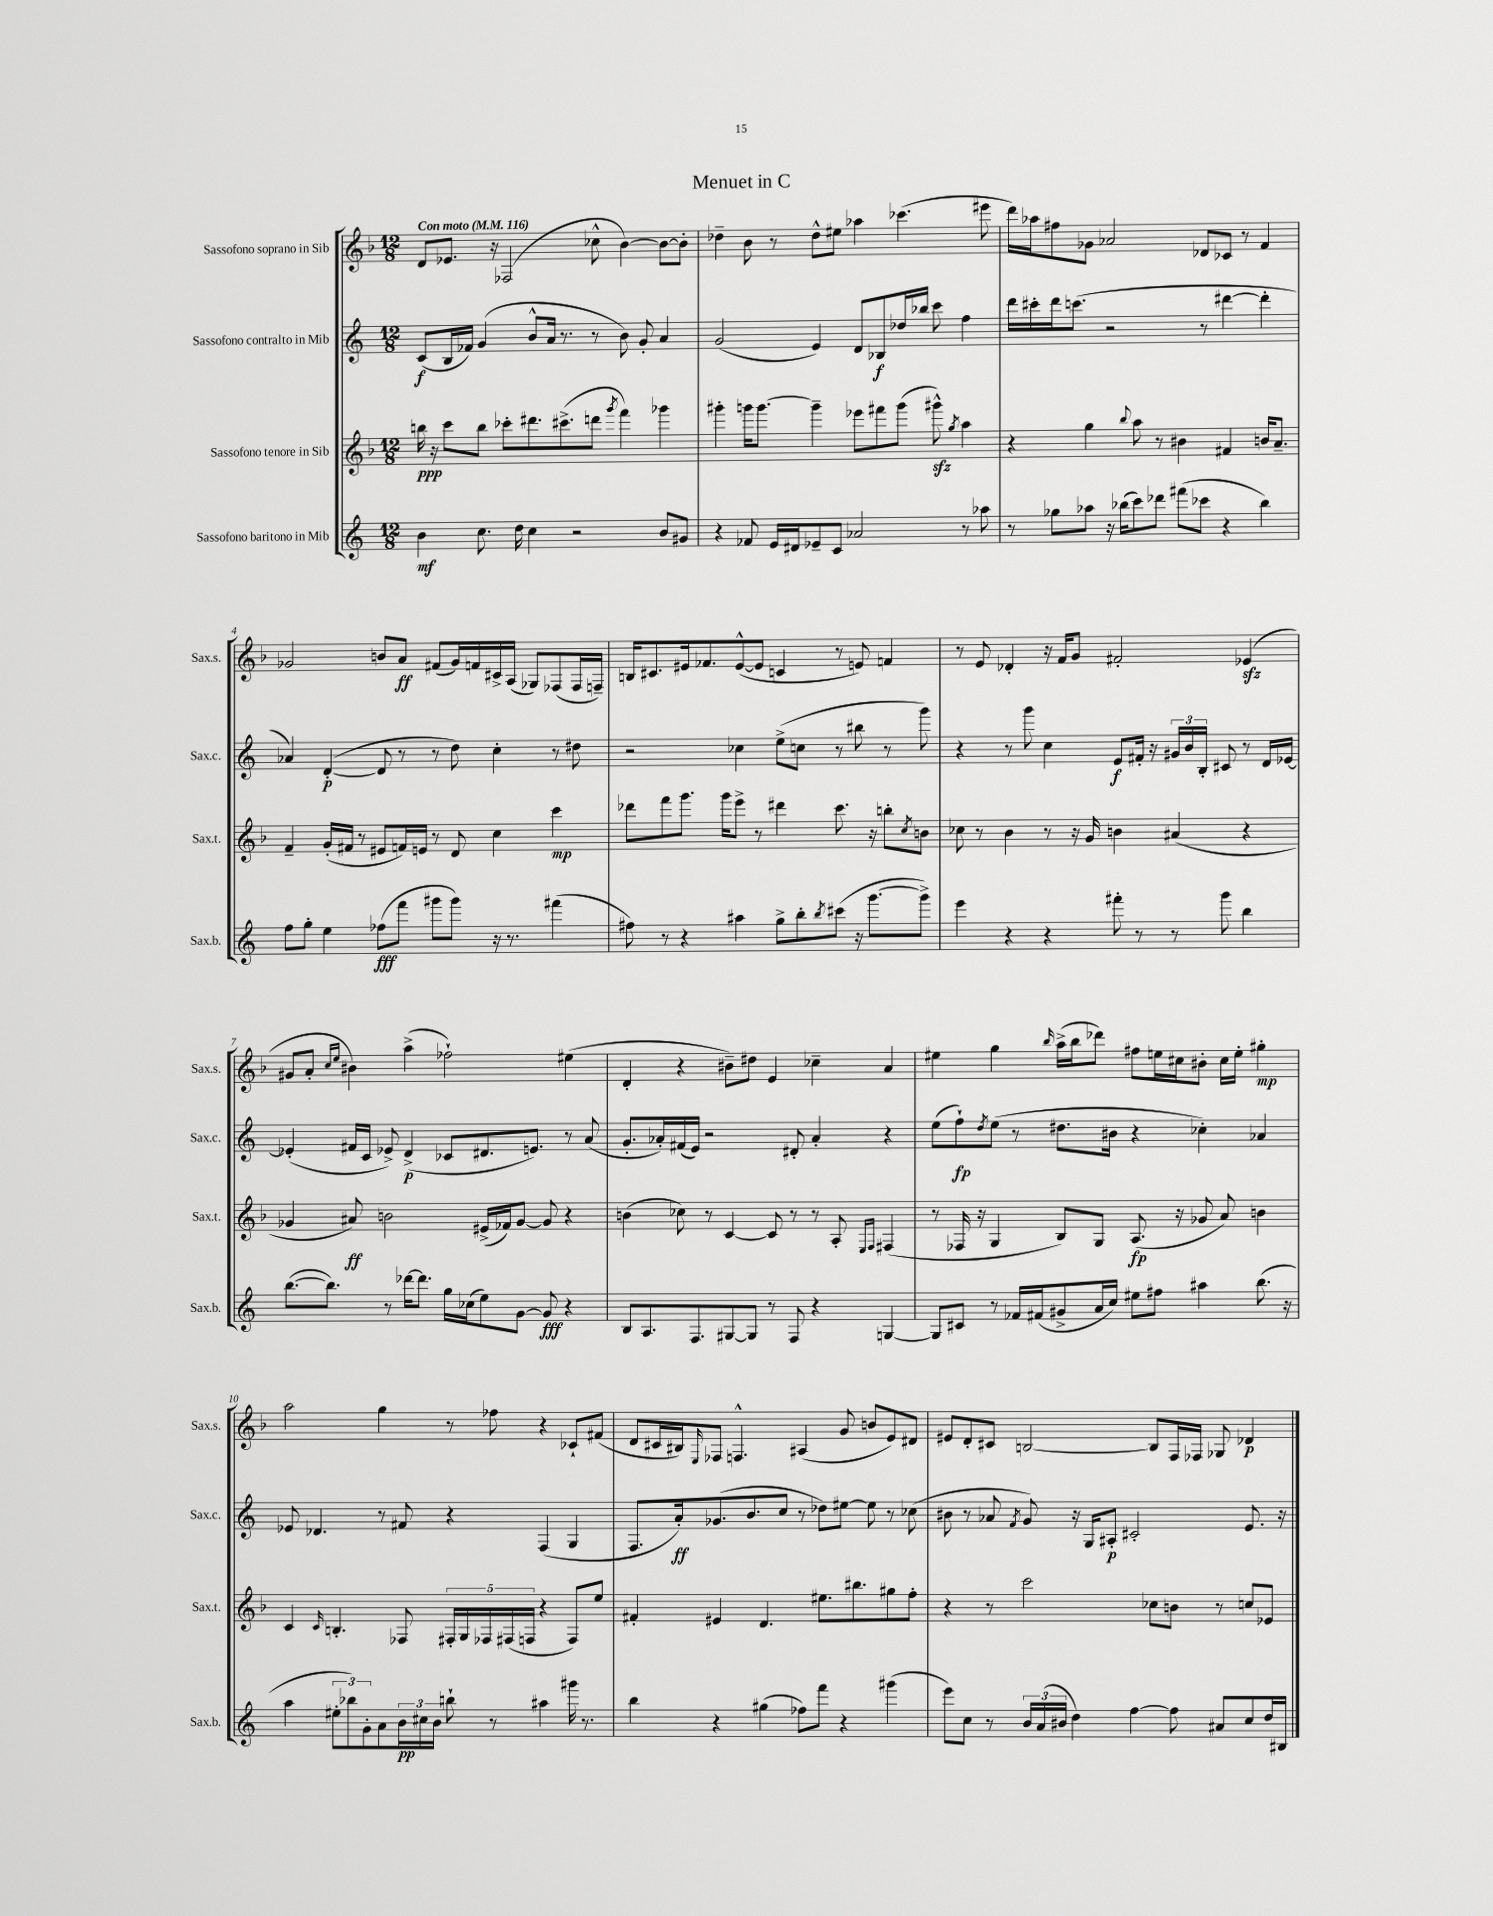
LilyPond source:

\header { title = "Menuet in C" }
<<
\new StaffGroup <<
\new Staff = "s0" \with { instrumentName = "Sassofono soprano in Sib" shortInstrumentName = "Sax.s." } {
    \clef treble \key f \major \numericTimeSignature \time 12/8 \tempo "Con moto" 4 = 116
    d'8 ees'8. r16 fes2( ces''8-^ bes'4~) bes'8~ bes'8-. |
    des''4-- bes'8 r8 des''8-^ eis''8 aes''4 ces'''4.( eis'''8 |
    d'''16) aes''16 fis''8 ges'8 aes'2 des'8 ces'8 r8 f'4 |
    ges'2 b'8 a'8\ff fis'8( ges'16) f'16 cis'16-> a16( ges8) fes8( fes16 f16--) |
    b16 cis'8. eis'16 fes'8. eis'8~-^( eis'8 c'4 r8 e'8) f'4 |
    r8 e'8 des'4-. r16 f'16 g'8 fis'2-. ees'4\sfz( |
    gis'8 a'8-. \grace { c''16 e''16 } bis'4) a''4->( fes''2-!) eis''4( |
    d'4-. r4 bis'8--) dis''8 e'4 ces''4-- a'4 |
    eis''4 g''4 \grace { bes''16 } a''16->( bes''16 des'''8) fis''8 e''16 cis''16 bis'8-. cis''16 e''16-. gis''4-.\mp |
    a''2 g''4 r8 fes''8 r4 ces'8-! fis'8( |
    d'8 cis'16 bis16) \grace { e16 } fes8 f4.-^ ais4( g'8 b'8 e'8) dis'8 |
    eis'8 d'8-. cis'8 b2~ b8 f16 fes16 ges8 des'4\p \bar "|." |
}
\new Staff = "s1" \with { instrumentName = "Sassofono contralto in Mib" shortInstrumentName = "Sax.c." } {
    \clef treble \key c \major \numericTimeSignature \time 12/8
    c'8\f( b16 fes'16) g'4( b'8-^ a'16 r8. r8 b'8) g'8-. a'4 |
    g'2( e'4) d'8 bes8\f des''16 bes''16 c'''8 f''4 |
    d'''16 cis'''16-. d'''16 c'''8.( r2 r8 dis'''4~ dis'''4-. |
    aes'4) d'4~-.\p( d'8 r8 r8 d''8) c''4-. r8 dis''8 |
    r2 ces''4 e''8->( c''8 r8 bis''8 r8 g'''8) |
    r4 r8 g'''8 c''4 e'8\f fis'16-. r16 \tuplet 3/2 { gis'16 b'16 b16-. } cis'8 r8 d'16 ees'16~ |
    ees'4-.( fis'16 c'16 ees'8->) d'4->\p( ces'8 dis'8. e'8.) r8 a'8( |
    g'8.-. aes'16-.) fis'16( e'16) r2 dis'8-. aes'4-. r4 |
    e''8( f''8-!\fp) \acciaccatura { d''8 } e''8( r8 dis''8. bis'16 r4 ces''4-.) aes'4 |
    ees'8 des'4. r8 fis'8 r4 f4( g4 |
    f8. a'16-.\ff) ges'8.( b'8. c''8 r8 des''8) eis''8~ eis''8 r8 ces''8( |
    bis'8 r8 aes'8 \acciaccatura { f'8 } g'8) r16 g16 ais8-.\p cis'2-. e'8. r16 \bar "|." |
}
\new Staff = "s2" \with { instrumentName = "Sassofono tenore in Sib" shortInstrumentName = "Sax.t." } {
    \clef treble \key f \major \numericTimeSignature \time 12/8
    b''16\ppp r16 c'''8 b''8 ces'''8-. dis'''8. cis'''8.->( d'''8 \acciaccatura { g'''8 } f'''4) ges'''4 |
    gis'''4-. g'''16 g'''8.~ g'''4-- ees'''8 fis'''8 g'''8( gis'''8-^\sfz) \acciaccatura { g''8 } a''4 |
    r4 g''4 \appoggiatura { bes''8 } a''8 r8 bis'4 fis'4 b'16 a'8.-- |
    f'4-- g'16-.( fis'16 r8 eis'8 f'16) e'16 r8 d'8 c''4 c'''4\mp |
    des'''8 f'''8 g'''8. g'''16 e'''8-> r8 dis'''4 c'''8. r16 b''8-. \acciaccatura { c''8 } b'8 |
    ces''8 r8 bes'4 r8 r16 g'16 b'4 ais'4( r4 |
    ges'4 ais'8\ff) b'2 eis'16->( fes'16) ges'8~ ges'8 r4 |
    b'4( ces''8) r8 c'4~ c'8 r8 r8 a8-. \grace { e16 f16 } fis4( |
    r8 fes16 r16 g4 bes8) g8 a8.\fp( r16 ges'8 a'8) b'4 |
    c'4 \grace { c'16 } b4.-. fes8 \tuplet 5/4 { fis16-. g16 fes16 fis16( f16 } r4 f8) e''8 |
    fis'4-. eis'4 d'4. eis''8. bis''8. gis''8 f''8-. |
    r4 r8 c'''2 ces''8 b'8 r8 c''8 ees'8 \bar "|." |
}
\new Staff = "s3" \with { instrumentName = "Sassofono baritono in Mib" shortInstrumentName = "Sax.b." } {
    \clef treble \key c \major \numericTimeSignature \time 12/8
    b'4\mf c''8. d''16 c''4 r2 b'8 gis'8 |
    r4 fes'8 e'16 dis'16 ees'8-- c'8 aes'2 r8 aes''8 |
    r8 ges''8 aes''8 r16 bes''16( c'''8) des'''8 fis'''8( ces'''8 r4 bes''4) |
    f''8 g''8-. e''4 fes''8\fff( f'''8 gis'''8 gis'''8) r16 r8. fis'''4( |
    fis''8) r8 r4 ais''4 g''8-> b''8-. \acciaccatura { b''8 } cis'''8( r16 g'''8.~ g'''8->) |
    e'''4 r4 r4 fis'''8-. r8 r8 g'''8 b''4 |
    b''8.~( b''8.) r8 des'''16~ des'''8. g''16 ces''16( e''8) g'8~ g'8\fff r4 |
    b8 a8. f8. gis8~ gis8 r8 f8 r4 g4~ |
    g8 cis'8 r8 fes'16 fis'16( gis'8-> a'16 c''16) eis''8 fis''8 ais''4 b''8.( r16 |
    a''4 \tuplet 3/2 { eis''8-. bes''8) g'8-. } a'8 \tuplet 3/2 { b'16\pp cis''16 b'16 } b''8-! r8 ais''4 gis'''16 r8. |
    b''4 r4 gis''4( fes''8) f'''8 r4 gis'''4( |
    e'''8) c''8 r8 \tuplet 3/2 { b'16 a'16( bis'16 } d''4) f''4~ f''8 ais'8 c''8 d''16 bis16 \bar "|." |
}
>>
>>
